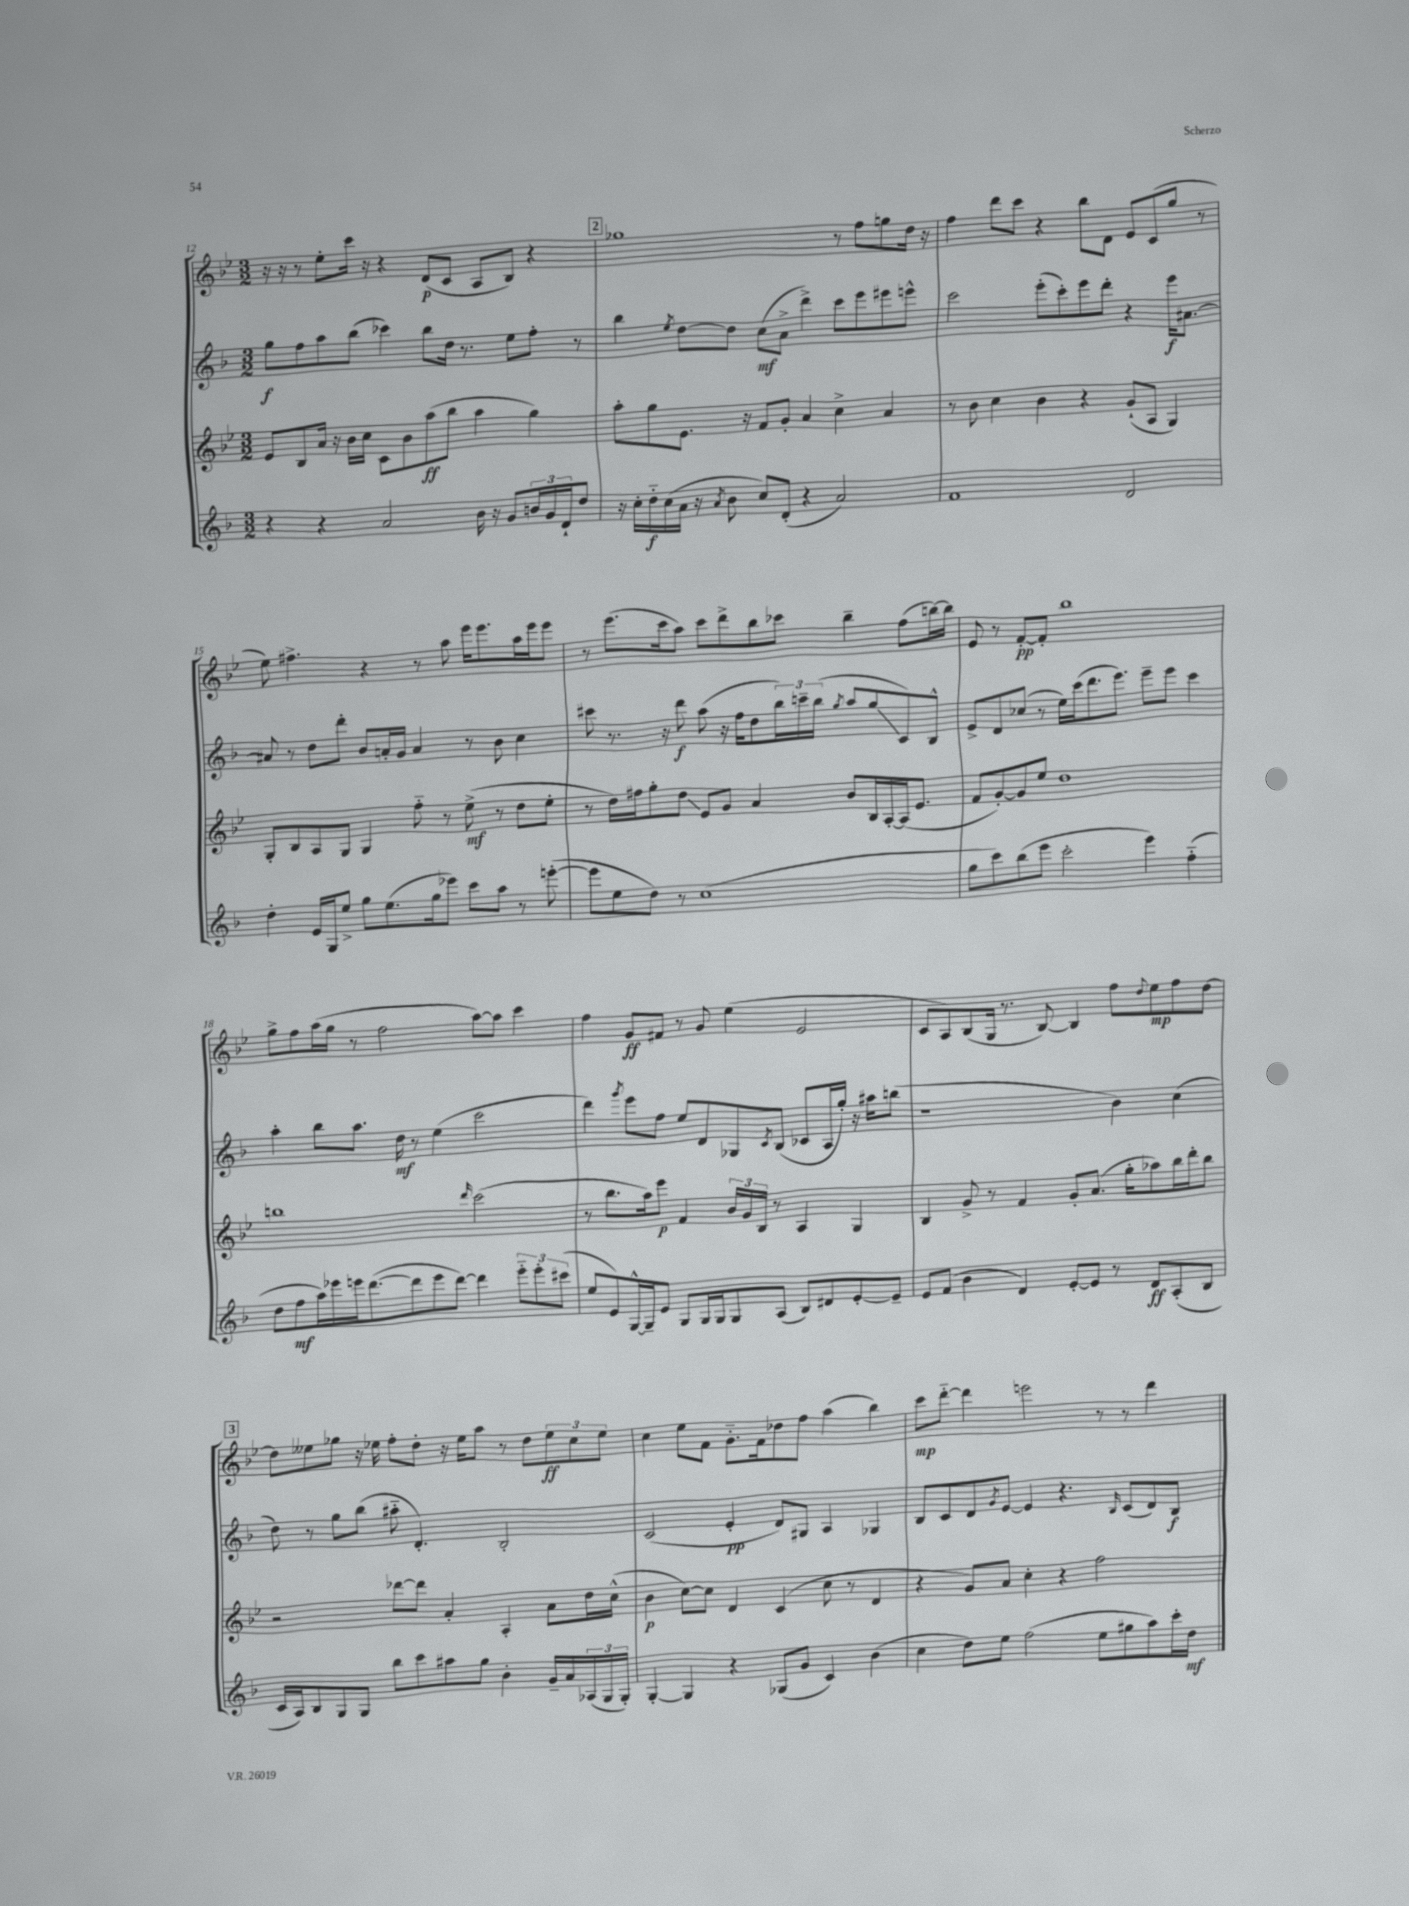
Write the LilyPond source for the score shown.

<<
\new StaffGroup <<
\new Staff = "s0" {
    \clef treble \key bes \major \numericTimeSignature \time 3/2
    r16 r16 r8 ees''8-. c'''16 r16 r4 d'8\p( c'8 a8 bes8) r4 |
    \mark \markup { \box "2" } ges''1 r8 f''8 g''8 d''16 r16 |
    f''4 d'''8 c'''8 r4 bes''8 d'8 ees'8 c'8( g''8 r8 |
    ees''8) fis''4.-> r4 r8 a''8 ees'''16 ees'''8. a''16 ees'''16 ees'''8 |
    r8 ees'''8.( c'''16 a''8) c'''8 d'''8-> bes''8 ces'''8 bes''4-- f''8( b''16~) b''16 |
    ees'8 r8 f'8~-.\pp f'8-. bes''1 |
    g''8-> f''8 a''16( g''16 r8 f''2 a''8~) a''8 c'''4 |
    f''4 g'8\ff fis'8 r8 g'8 ees''4( ees'2 |
    c'8 a8) bes8( g16 r8. bes8~) bes4 f''8 \appoggiatura { d''8 } ees''8\mp f''8 d''8~ |
    \mark \markup { \box "3" } d''8 eeses''8 ges''8 r16 ees''16 f''8-. d''8-. r16 ees''16 a''8 r8 d''8 \tuplet 3/2 { ees''8\ff c''8 ees''8 } |
    c''4 ees''8 f'8 g'8.-_ f'16 des''8 f''8 a''4( bes''4) |
    c'''8\mp d'''8~-_ d'''4 e'''2 r8 r8 d'''4 \bar "|." |
}
\new Staff = "s1" {
    \clef treble \key f \major \numericTimeSignature \time 3/2
    g''8\f f''8 a''8 bes''8( ces'''4) bes''8 d''16 r8. e''8 f''8-. r8 |
    \mark \markup { \box "2" } bes''4 \acciaccatura { e''8 } d''8~ d''8 c''8\mf( a'8-> d'''4->) c'''8 e'''8 eis'''8 e'''8-^ |
    c'''2 e'''8-.( c'''8-.) e'''8 d'''8-. r4 e'''16\f ais'8.~ |
    ais'8 r8 d''8 d'''8-. bes'8 a'16-. g'16 a'4 r8 bes'8 c''4 |
    cis'''8 r8. r16 d'''8\f a''8( r16 f''16 d''8 \tuplet 3/2 { bes''16) c'''16-- bes''16( } \acciaccatura { g''8 } a''8 g''8\glissando c'8) bes8-^ |
    e'8-> d'8 ces''8( r8 e''16) c'''16( d'''8. e'''8.) e'''8-- e'''8 c'''4 |
    a''4-. bes''8 a''8. d''16\mf r8 e''4( c'''2 |
    d'''4) \acciaccatura { g'''8 } e'''8 f''8 e''8 d'8 ges8 \acciaccatura { c'8 } bes8( ces'8 a16 g''16-.) r16 ais''16 b''8( |
    r1 bes'4) c''4( |
    \mark \markup { \box "3" } d''8) r8 g''8 bes''8( ais''8-_ d'4.-.) bes2-. |
    c'2( e'4-.\pp d'8) gis8 a4 ges4 |
    bes8 c'8 d'8 \acciaccatura { g'8 } e'8~ e'4 r4. \grace { bes16 } c'8( d'8) bes8\f \bar "|." |
}
\new Staff = "s2" {
    \clef treble \key bes \major \numericTimeSignature \time 3/2
    ees'8 bes8 a'16 r16 bes'16 c''16 c'8 bes'8 a''8\ff( bes''8 a''4 g''4) |
    \mark \markup { \box "2" } a''8-. g''8 ees'8. r16 f'8 g'8-. a'4 c''4-> a'4 |
    r8 bes'8 c''4 bes'4 r4 g'8-!( a8 g4) |
    g8-. bes8 a8 g8 g4 f''8-_ r8 ees''8->\mf( r8 d''8 ees''8-. |
    r8 d''16) fis''16 g''8-. d''8\glissando ees'8 g'8 a'4 bes'8 bes16 a16~-. a16( ees'8. |
    f'8 g'8~-.) g'8 ees''8 d''1 |
    b''1 \grace { d'''16 } c'''2( |
    r8 bes''8. a''16) ees'''8\p f'4 \tuplet 3/2 { bes'16 g'16 bes16 } r8 a4 g4 |
    bes4 g'8-> r8 f'4 g'8-. a'8.( g''16-. aes''8) bes''16 d'''16-. bes''8 |
    \mark \markup { \box "3" } r2 des'''8~ des'''8 a'4-. a4-. a'8 d''16 c''16-^( |
    bes'4\p c''8~) c''8 d'4 c'4( c''8 r8 d'4 |
    r4 g'8) a'8 c''4-. r4 f''2 \bar "|." |
}
\new Staff = "s3" {
    \clef treble \key f \major \numericTimeSignature \time 3/2
    r4 r4 a'2 bes'16 r16 g'8 \tuplet 3/2 { b'16 g'16 d'16-! } d''8 |
    \mark \markup { \box "2" } r16 c''16-. d''16-_\f c''16( a'16 r16 \acciaccatura { a'8 } bes'8 c''8) d'8-.( r4 a'2) |
    f'1 d'2 |
    d''4-. e'16 g16 e''8-> g''8 e''8.( g''16 ees'''8) c'''8 a''8 r8 e'''8~-.( |
    e'''8 e''8 d''8) r8 c''1( |
    g''8 c'''8) bes''8( e'''8 c'''2-. e'''4) f''4-_( |
    d''8 f''8\mf a''16) ees'''16 e'''16 d'''8.~( d'''8 e'''8 d'''8~) d'''4 \tuplet 3/2 { e'''8-_ e'''8-. cis'''8( } |
    e''8 e'8) g16~-^ g16-- e'8 g8 g16 g16 g8 a8( bes8) dis'8 e'8~-. e'8-- |
    e'8 f'8( bes'4 d'4) e'8~-. e'8 r8 d'8\ff a8-.( bes8 |
    \mark \markup { \box "3" } c'16 a16) bes8 g8 g8 bes''8 c'''8 ais''8 g''8 bes'4-. g'16-- a'16 \tuplet 3/2 { aes16( g16 g16-.) } |
    g4~-. g4 r4 ges8( g'8 c'4) bes'4( |
    c''4 d''8) e''8 f''2( e''8 gis''8 a''8) c'''16-. d''16\mf \bar "|." |
}
>>
>>
\layout { \context { \Score currentBarNumber = #12 } }
